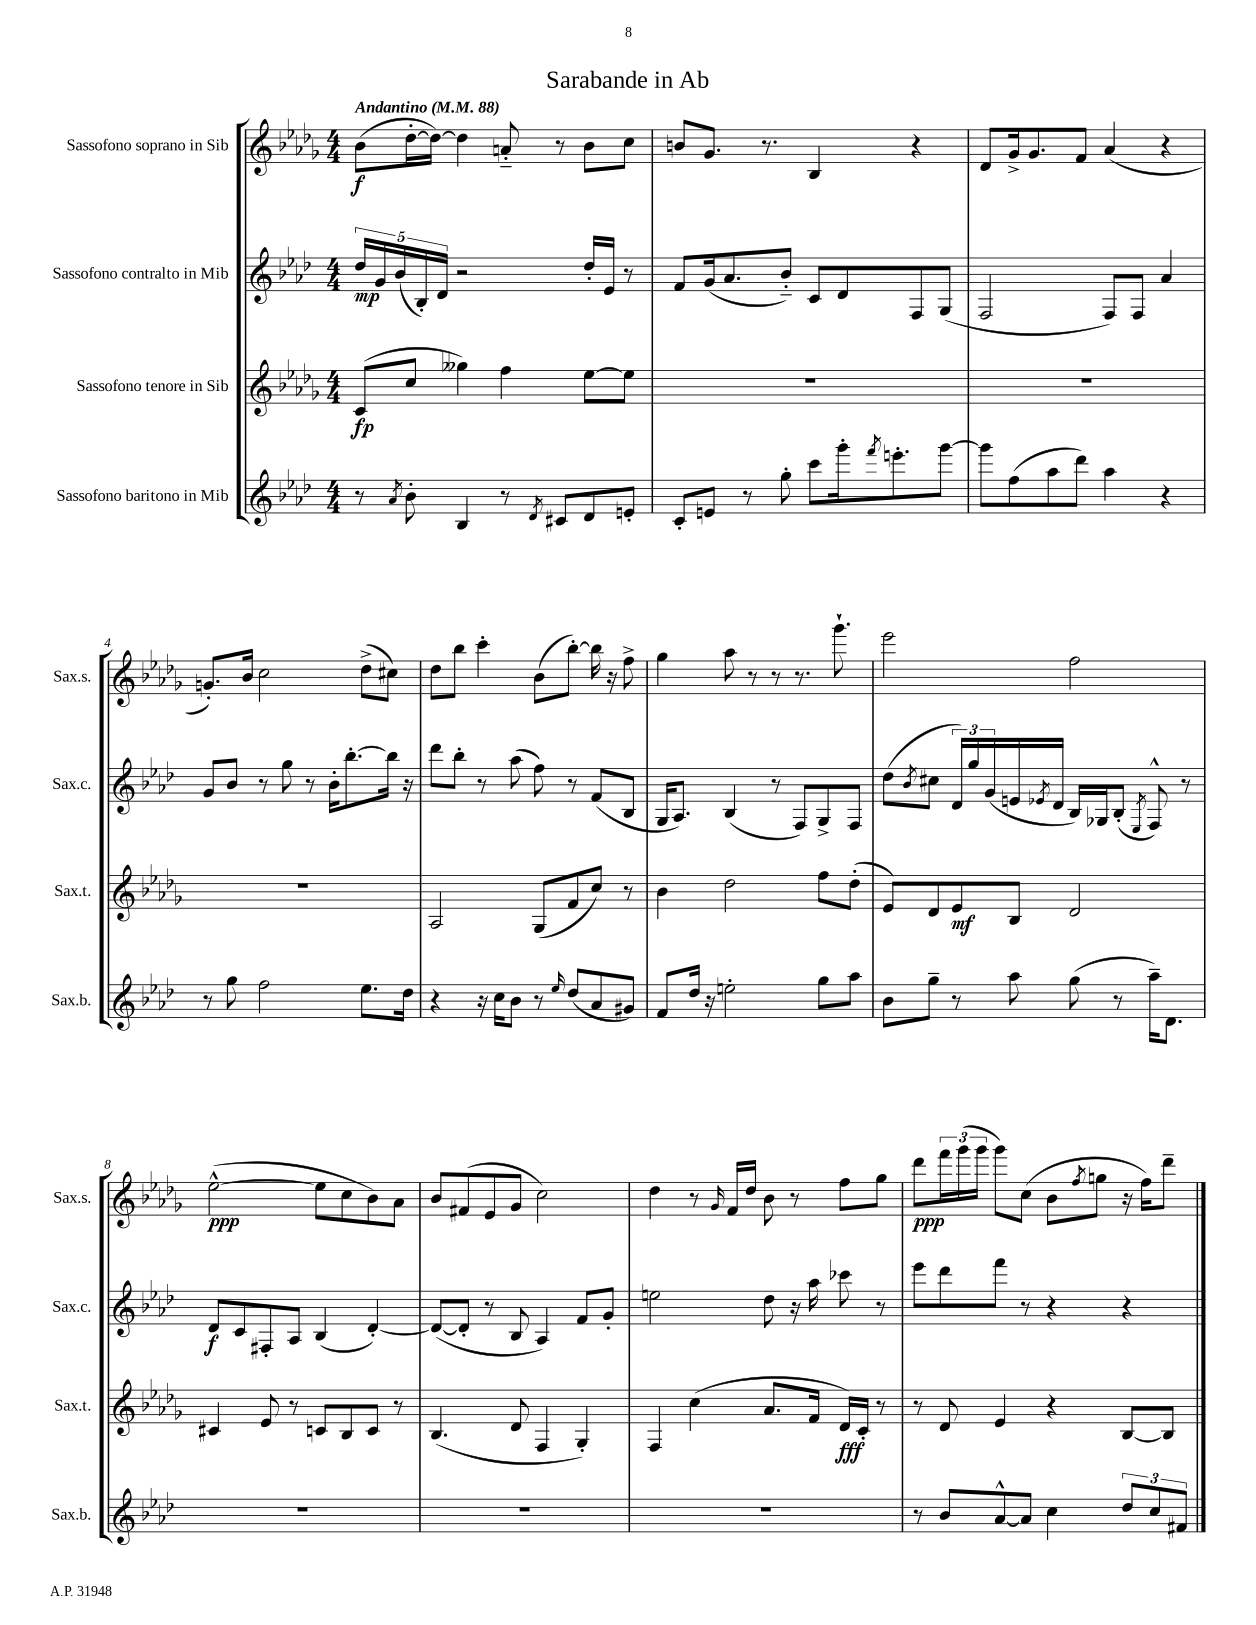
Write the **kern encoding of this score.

**kern	**kern	**kern	**kern
*staff4	*staff3	*staff2	*staff1
*clefG2	*clefG2	*clefG2	*clefG2
*k[b-e-a-d-]	*k[b-e-a-d-g-]	*k[b-e-a-d-]	*k[b-e-a-d-g-]
*M4/4	*M4/4	*M4/4	*M4/4
*MM88	*MM88	*MM88	*MM88
8r	(8c	20dd-	(8b-
.	.	20g	.
.	.	(20b-	.
8qa-	.	.	.
8b-'	8cc	.	[16dd-'
.	.	20B-')	.
.	.	.	16dd-_)
.	.	20d-	.
4B-	4gg--)	2r	4dd-]
8r	4ff	.	8a'~
8qd-	.	.	.
8c#	.	.	8r
8d-	[8ee-	16dd-'	8b-
.	.	16e-	.
8e'	8ee-]	8r	8cc
=	=	=	=
8c'	1r	8f	8b
8e	.	(16g	8.g-
.	.	8.a-	.
8r	.	.	.
.	.	.	8.r
8gg'	.	8b-'~)	.
8ccc	.	8c	4B-
16ggg'	.	8d-	.
8qfff	.	.	.
8.eee'	.	.	.
.	.	8F	4r
[8ggg	.	(8G	.
=	=	=	=
8ggg]	1r	2F	8d-
(8ff	.	.	16g-^
.	.	.	8.g-
8aa-	.	.	.
8ddd-)	.	.	8f
4aa-	.	8F)	(4a-
.	.	8F	.
4r	.	4a-	4r
=	=	=	=
8r	1r	8g	8.g')
8gg	.	8b-	.
.	.	.	16b-
2ff	.	8r	2cc
.	.	8gg	.
.	.	8r	.
.	.	16b-'	.
.	.	[8.bb-'	.
8.ee-	.	.	(8dd-^
.	.	16bb-]	8cc#)
16dd-	.	16r	.
=	=	=	=
4r	2A-	8ddd-	8dd-
.	.	8bb-'	8bb-
16r	.	8r	4ccc'
16cc	.	.	.
8b-	.	(8aa-	.
8r	(8G-	8ff)	(8b-
16qqee-	.	.	.
(8dd-	8f	8r	[8bb-')
8a-	8cc)	(8f	16bb-]
.	.	.	16r
8g#)	8r	8B-	8ff^
=	=	=	=
8f	4b-	16G	4gg-
.	.	8.A-)	.
16dd-	.	.	.
16r	.	.	.
2ee'	2dd-	(4B-	8aa-
.	.	.	8r
.	.	8r	8r
.	.	8F)	8.r
8gg	8ff	8G^	.
.	.	.	8.ggg-`
8aa-	(8dd-'	8F	.
=	=	=	=
8b-	8e-)	(8dd-	2eee-
.	.	8qb-	.
8gg~	8d-	8cc#	.
8r	8e-	24d-)	.
.	.	24gg	.
.	.	(24g	.
8aa-	8B-	16e	.
.	.	8qe-	.
.	.	16d-	.
(8gg	2d-	16B-)	2ff
.	.	16G-	.
8r	.	(8B-'	.
.	.	8qE-	.
16aa-~)	.	8F^^)	.
8.d-	.	.	.
.	.	8r	.
=	=	=	=
1r	4c#	8d-	([2ee-^^
.	.	8c	.
.	8e-	8F#'	.
.	8r	8A-	.
.	8c	(4B-	8ee-]
.	8B-	.	8cc
.	8c	[4d-')	8b-)
.	8r	.	8a-
=	=	=	=
1r	(4.B-	(8d-_	8b-
.	.	8d-']	(8f#
.	.	8r	8e-
.	8d-	8B-	8g-
.	4F	4A-)	2cc)
.	4G-')	8f	.
.	.	8g'	.
=	=	=	=
1r	4F	2ee	4dd-
.	(4cc	.	8r
.	.	.	16qqg-
.	.	.	16f
.	.	.	16dd-
.	8.a-	8dd-	8b-
.	.	16r	8r
.	16f	16aa-	.
.	16d-)	8ccc-	8ff
.	16c'	.	.
.	8r	8r	8gg-
=	=	=	=
8r	8r	8eee-	8ddd-
8b-	8d-	8ddd-	24fff
.	.	.	(24ggg-
.	.	.	24ggg-
[8a-^^	4e-	8fff	8ggg-)
8a-]	.	8r	(8cc
4cc	4r	4r	8b-
.	.	.	8qff
.	.	.	8gg
12dd-	[8B-	4r	16r
.	.	.	16ff)
12cc	.	.	.
.	8B-]	.	8ddd-~
12f#	.	.	.
==	==	==	==
*-	*-	*-	*-
